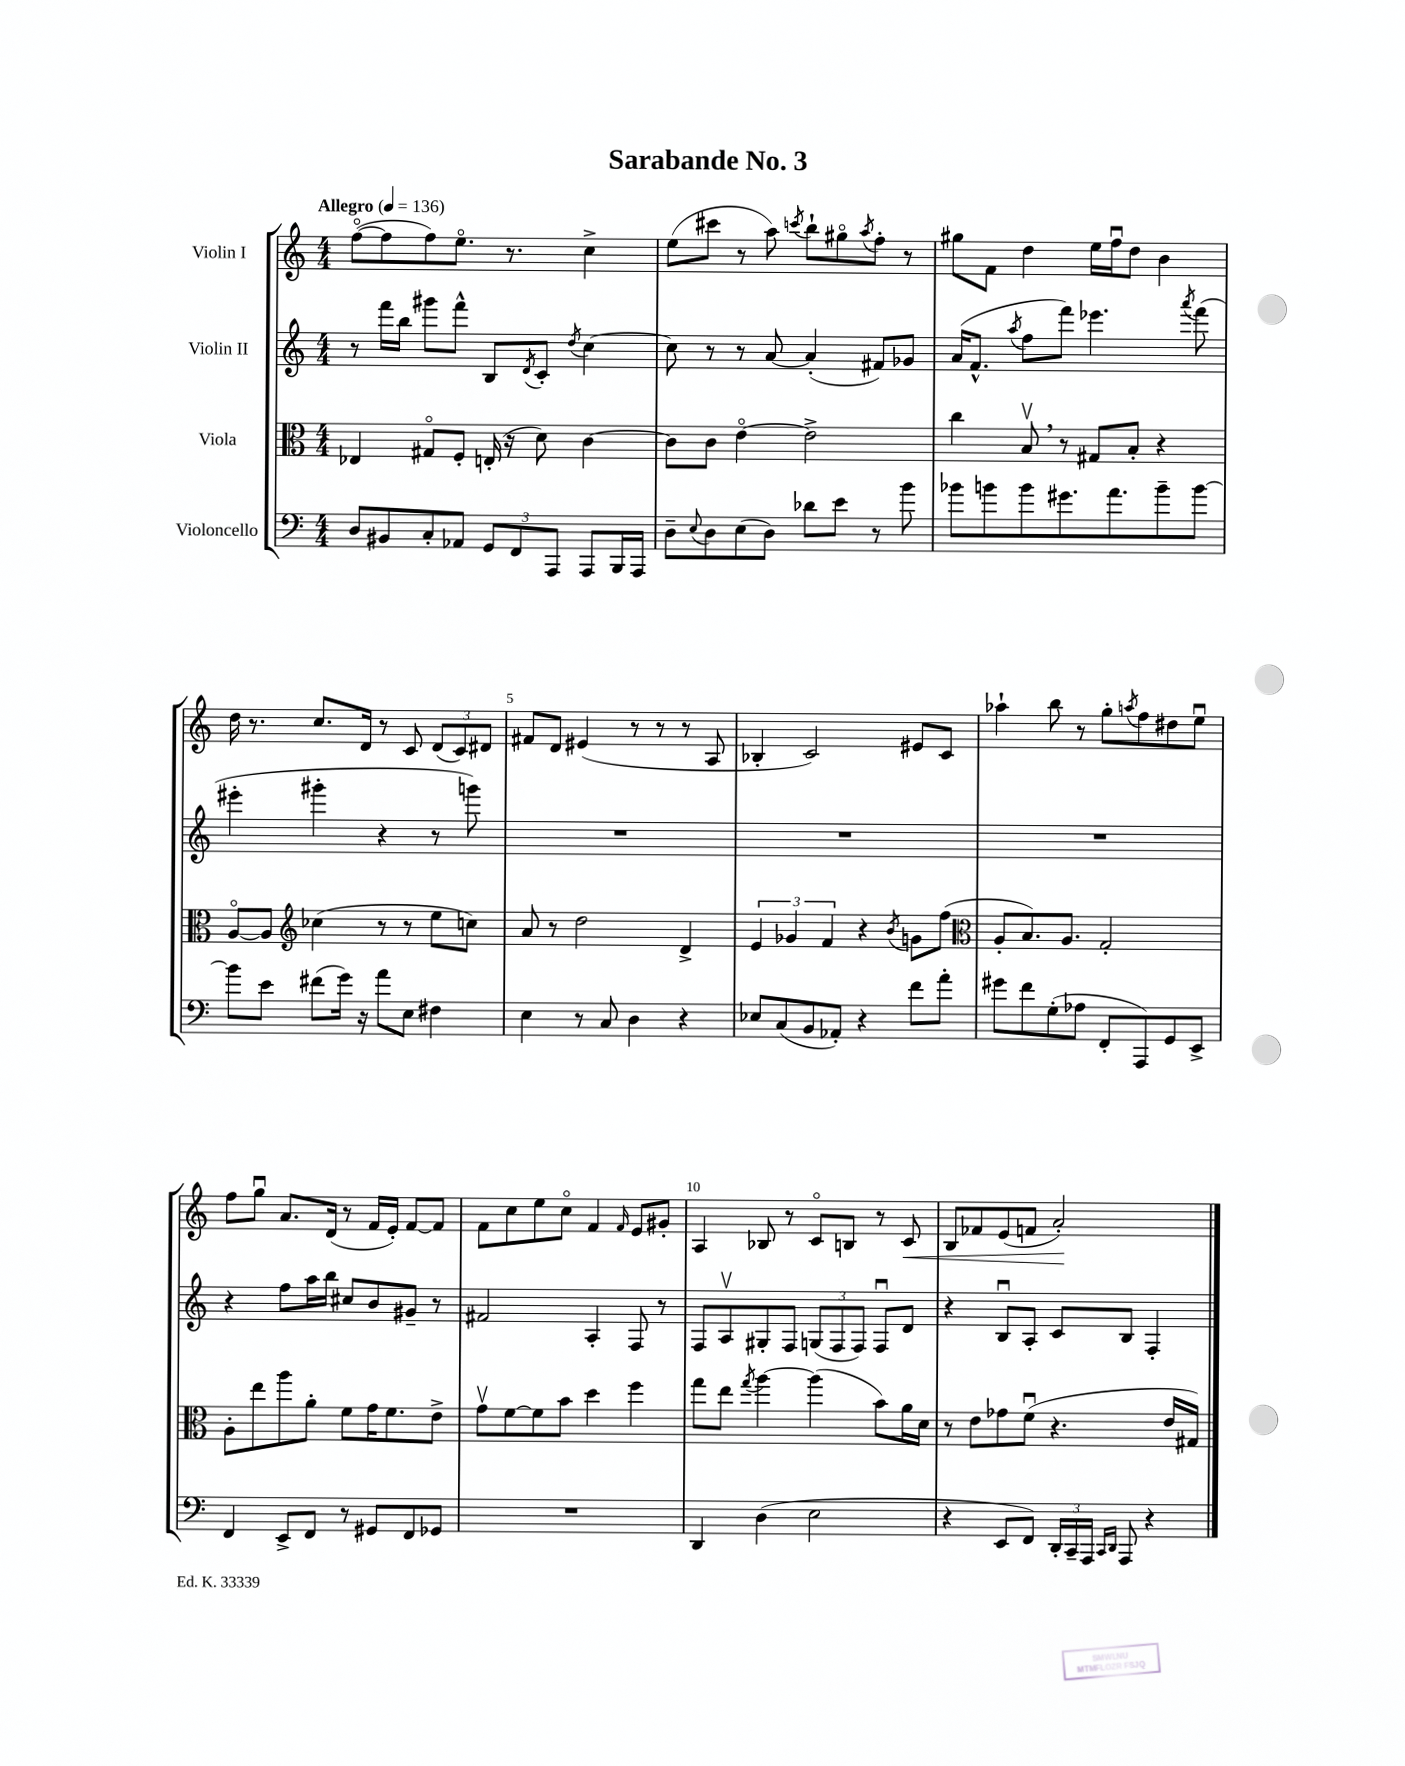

**kern	**kern	**kern	**kern
*staff4	*staff3	*staff2	*staff1
*clefF4	*clefC3	*clefG2	*clefG2
*k[]	*k[]	*k[]	*k[]
*M4/4	*M4/4	*M4/4	*M4/4
*MM136	*MM136	*MM136	*MM136
8D/L	4E-/	8r	([8ffo\L
8BB#/	.	16fff\LL	8ff\]
.	.	16bb\JJ	.
8C'/	8G#o/L	8ggg#\L	8ff\)
8AA-/J	8F'/J	8fff^^\J	8.eeo\J
12GG/L	(16E'/	8B/L	.
.	16r	.	8.r
12FF/	.	.	.
.	.	8qd/	.
.	8d\)	8c'/J	.
12AAA/J	.	.	.
.	.	8qdd/	.
8AAA/L	[4c\	[4cc\	4cc^\
16BBB/L	.	.	.
16AAA/JJ	.	.	.
=	=	=	=
8D~\L	8c\]L	8cc\]	(8ee\L
8qqE/	.	.	.
8D\	8c\J	8r	8ccc#\J
(8E\	[4eo\	8r	8r
8D\J)	.	[8a/	8aa\)
.	.	.	8qccc/
8d-\L	2e^\]	(4a'/]	8bb`\L
8e\J	.	.	8gg#o\
.	.	.	8qaa/
8r	.	8f#/L)	8ff'\J
8b\	.	8g-/J	8r
=	=	=	=
8b-\L	4cc\	(16a/LK	8gg#\L
.	.	8.f^^/J	.
8b\	.	.	8f\J
.	.	8qaa/	.
8b\	8Bv/	8ff\L	4dd\
8.g#\	8r	8fff\J)	.
.	8G#/L	4.eee-\	16ee\LL
8.a\	.	.	16ffu\J
.	8B'/J	.	8dd\J
8b~\	4r	.	4b\
.	.	8qaaa/	.
[8b\J	.	(8fff\	.
=	=	=	=
8b\]L	[8Ao/L	4eee#'\	16dd\
.	.	.	8.r
8e\J	8A/]J	.	.
*	*clefG2	*	*
(8f#\L	(4cc-\	4ggg#'\	8.cc/L
16g\Jk)	.	.	.
16r	.	.	16d/Jk
8a\L	8r	4r	8r
8E\J	8r	.	8c/
4F#\	8ee\L	8r	(12d/L
.	.	.	12c/)
.	8cc\J)	8ggg\)	.
.	.	.	12d#/J
=	=	=	=
4E\	8a/	1r	8f#/L
.	8r	.	8d/J
8r	2dd\	.	(4e#/
8C/	.	.	.
4D\	.	.	8r
.	.	.	8r
4r	4d^/	.	8r
.	.	.	8A/
=	=	=	=
8E-/L	6e/	1r	4B-'/
(8C/	.	.	.
.	6g-/	.	.
8BB/	.	.	2c/)
.	6f/	.	.
8AA-'/J)	.	.	.
4r	4r	.	.
.	8qb/	.	.
8f\L	8g\L	.	8e#/L
8a'\J	(8ff\J	.	8c/J
=	=	=	=
*	*clefC3	*	*
8g#\L	8A'/L	1r	4aa-`\
8f\	8.B/)	.	.
(8G'\	.	.	8bb\
.	8.A/J	.	.
8A-\J	.	.	8r
8FF'/L	2G'/	.	8gg'\L
.	.	.	8qaa/
8AAA/)	.	.	8ff\
8GG/	.	.	8dd#\
8EE^/J	.	.	8eeu\J
=	=	=	=
4FF/	8A'\L	4r	8ff\L
.	8ee\	.	8ggu\J
8EE^/L	8aa\	8ff\L	8.a/L
8FF/J	8a'\J	16aa\L	.
.	.	16bb\JJ	(16d/Jk
8r	8f\L	8cc#/L	8r
8GG#/L	16g\K	8b/	16f/LL
.	8.f\	.	16e'/JJ)
8FF/	.	8g#~/J	[8f/L
8GG-/J	8e^\J	8r	8f/]J
=	=	=	=
1r	8gv\L	2f#/	8f\L
.	[8f\	.	8cc\
.	8f\]	.	8ee\
.	8b\J	.	8cco\J
.	4dd\	4A'/	4f/
.	.	.	16qqf/
.	4ff\	8F/	8e/L
.	.	8r	8g#'/J
=	=	=	=
4DD/	8gg\L	8F/L	4A/
.	8ee\J	8Av/	.
.	8qgg/	.	.
(4D\	[4aa\	8G#'/	8B-/
.	.	8F/J	8r
2E\	(4aa\]	(12G/L	8co/L
.	.	12F/	.
.	.	.	8B/J
.	.	12F/J)	.
.	8b\L)	8Fu/L	8r
.	16a\L	8d/J	8c/
.	16d\JJ	.	.
=	=	=	=
4r	8r	4r	8B/L
.	8e\L	.	8f-/
8EE/L	8g-\	8Bu/L	(8e/
8FF/J)	(8fu\J	8A'/J	8f/J
24DD'/LL	4.r	8c/L	2a'/)
24CC~/	.	.	.
24AAA/JJ	.	.	.
16qqCC/LL	.	.	.
16qqDD/JJ	.	.	.
8AAA/	.	8B/J	.
4r	.	4F'/	.
.	16e/LL	.	.
.	16G#/JJ)	.	.
==	==	==	==
*-	*-	*-	*-
